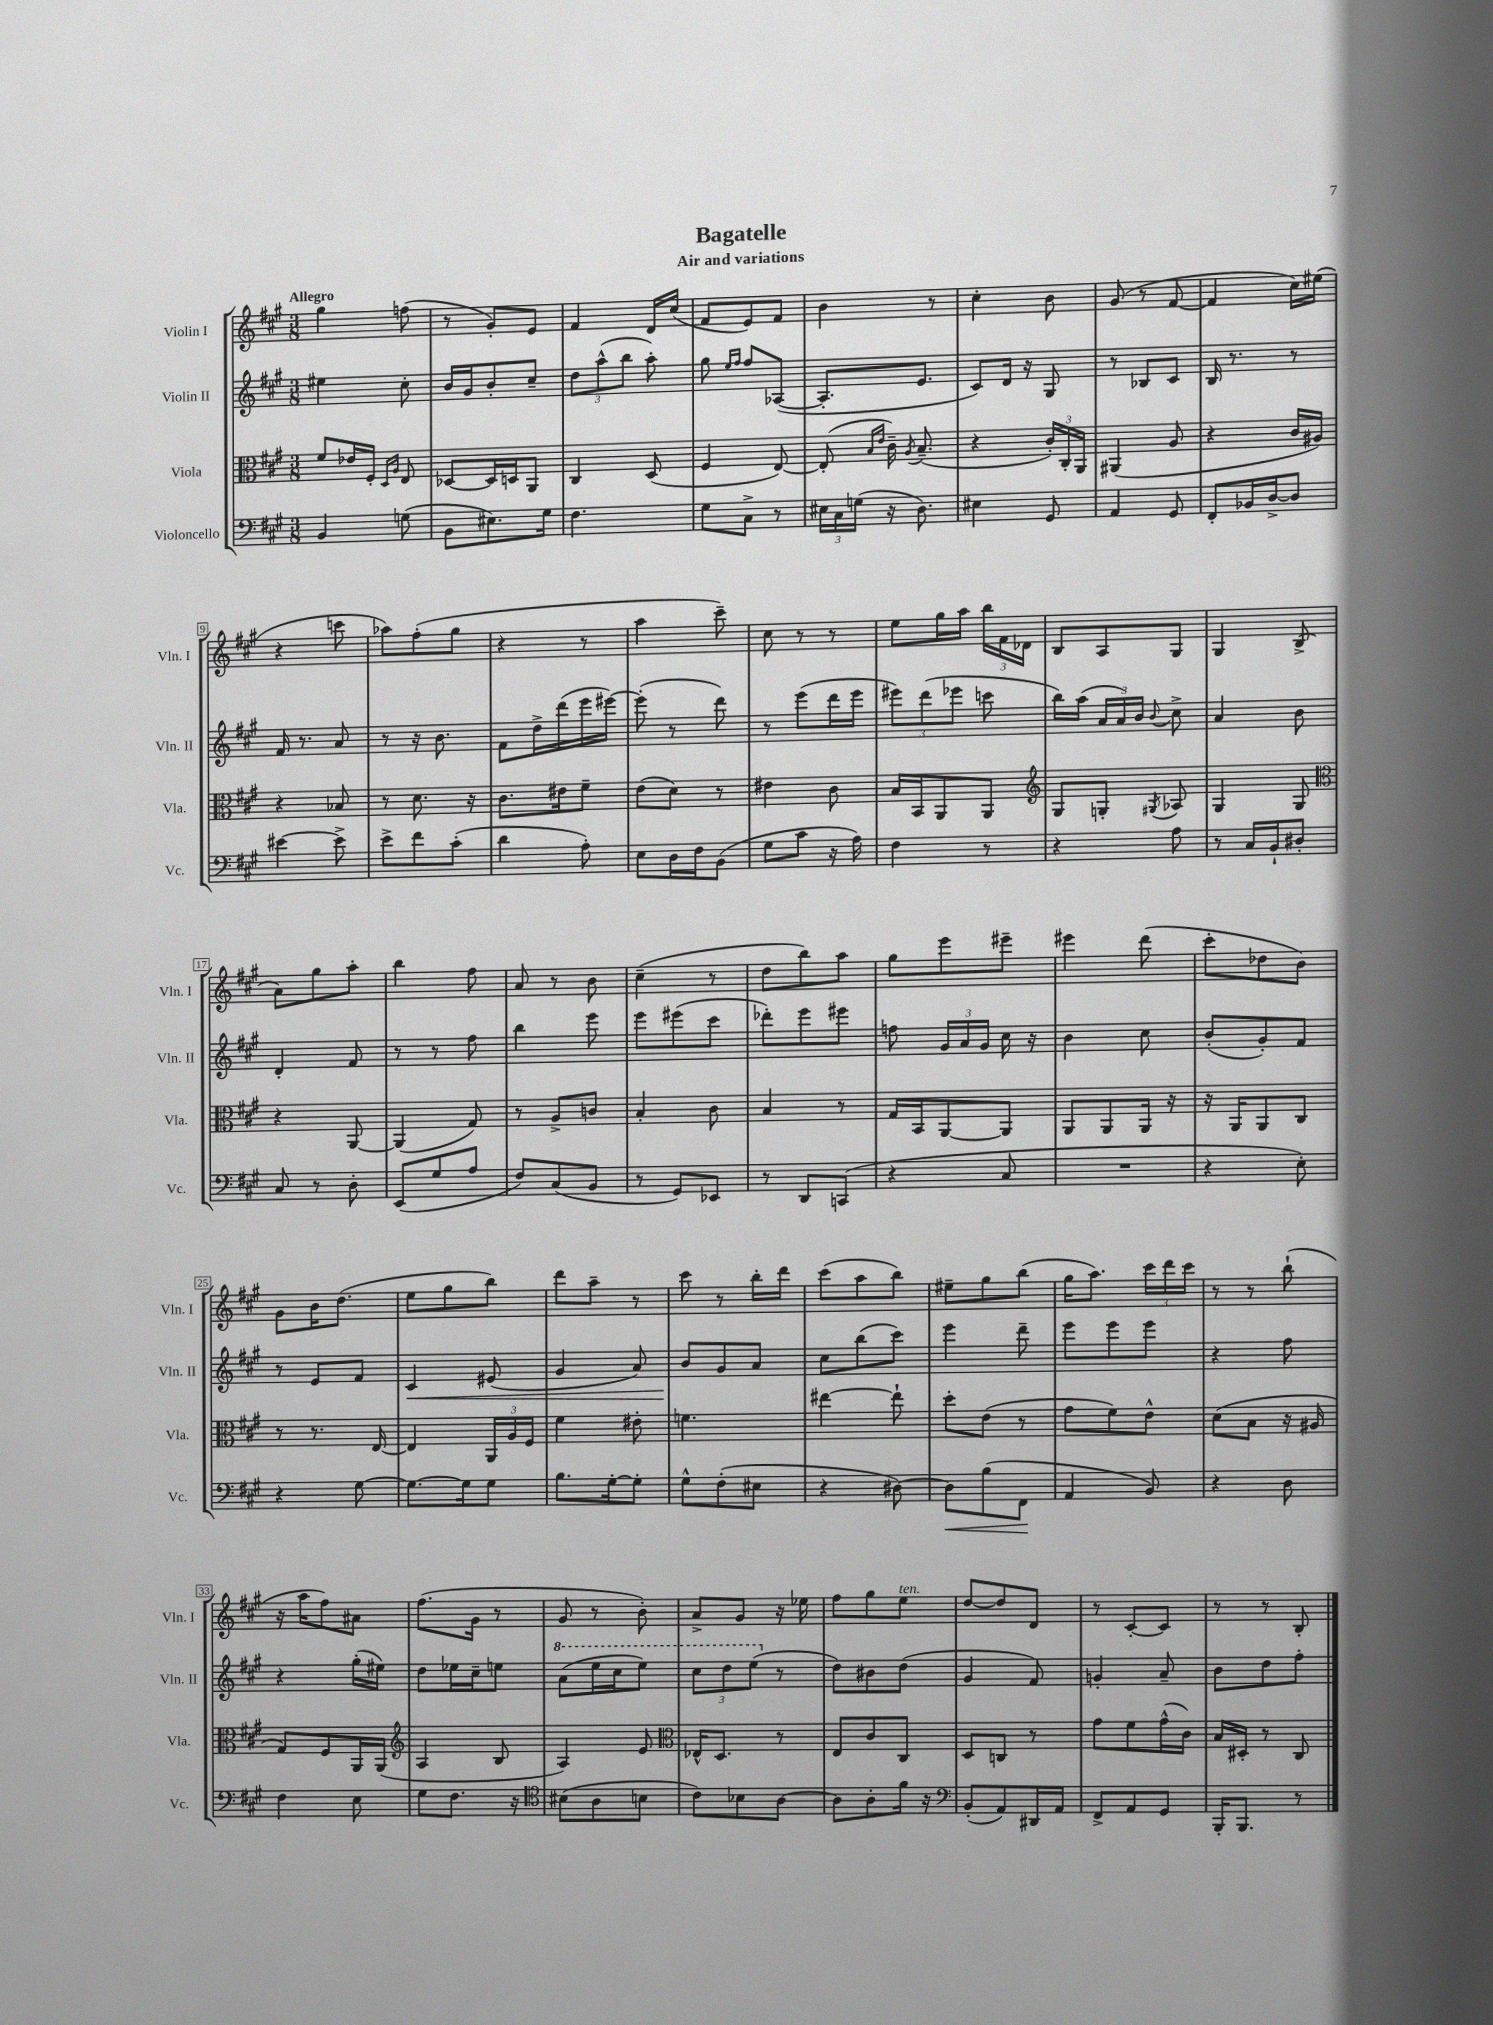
\header { title = "Bagatelle" subtitle = "Air and variations" }
<<
\new StaffGroup <<
\new Staff = "s0" \with { instrumentName = "Violin I" shortInstrumentName = "Vln. I" } {
    \clef treble \key a \major \numericTimeSignature \time 3/8 \tempo "Allegro"
    \autoBeamOff gis''4 f''8( |
    r8 gis'8[-.) e'8] |
    fis'4 d'16[ cis''16]( |
    fis'8[ e'8) fis'8] |
    b'4 r8 |
    cis''4-. b'8 |
    gis'8( r8 fis'8~ |
    fis'4 cis''16[) eis''16]( |
    r4 c'''8 |
    aes''8[) fis''8-.( gis''8] |
    r4 r8 |
    a''4 cis'''8--) |
    cis''8 r8 r8 |
    e''8[ gis''16 a''16] \tuplet 3/2 { b''16[ fis'16 des'16] } |
    b8[ a8 gis8] |
    gis4 b8->( |
    a'8[) gis''8 a''8]-. |
    b''4 fis''8 |
    a'8 r8 b'8 |
    cis''4--( r8 |
    d''8[ b''8) a''8] |
    gis''8[ e'''8 eis'''8]-- |
    eis'''4 d'''8( |
    cis'''8[-. des''8 b'8]) |
    gis'8[ b'16 d''8.]( |
    e''8[ gis''8 b''8]) |
    d'''8[ a''8]-- r8 |
    cis'''8 r8 b''16[-. d'''16] |
    cis'''8[( a''8 b''8]) |
    eis''8[-- gis''8 b''8]( |
    gis''16[ a''8.]) \tuplet 3/2 { cis'''16[ d'''16 cis'''16] } |
    r8 r8 b''8-!( |
    r16 a''16[ fis''8) ais'8] |
    fis''8.[( gis'16] r8 |
    gis'8 r8 b'8-.) |
    a'8[-> gis'8] r16 ees''16 |
    fis''8[ gis''8 e''8]^\markup { \italic "ten." } |
    d''8[~ d''8 d'8] |
    r8 cis'8[~-. cis'8] |
    r8 r8 b8-. \bar "|." |
}
\new Staff = "s1" \with { instrumentName = "Violin II" shortInstrumentName = "Vln. II" } {
    \clef treble \key a \major \numericTimeSignature \time 3/8
    \autoBeamOff eis''4 cis''8-. |
    b'16[ gis'16 b'8-. cis''8]-- |
    \tuplet 3/2 { d''8[ a''8-^( b''8] } a''8-.) |
    gis''8 \grace { e''16[ fis''16] } fis''8[ aes8]~( |
    aes8.[-. e'8.] |
    cis'8[) d'16] r16 gis8 |
    r8 bes8[ cis'8] |
    b16 r8. r8 |
    fis'16 r8. a'8 |
    r8 r16 b'8. |
    fis'8[ d''16-> d'''16( e'''16 eis'''16]~) |
    eis'''8-.( r8 d'''8) |
    r8 e'''8[( d'''16 e'''16] |
    \tuplet 3/2 { eis'''8[) d'''8( ees'''8] } c'''8 |
    b''16[) a''16]( \tuplet 3/2 { a'16[ a'16) b'16] } \appoggiatura { b'8 } cis''8-> |
    a'4 b'8 |
    d'4-. fis'8 |
    r8 r8 fis''8 |
    b''4 e'''8 |
    e'''8[ eis'''8( cis'''8] |
    des'''8[-.) e'''8 eis'''8] |
    f''8 \tuplet 3/2 { gis'16[ a'16 gis'16] } cis''16 r16 |
    b'4 cis''8 |
    b'8[-.( gis'8-.) fis'8] |
    r8 e'8[ fis'8] |
    cis'4\< eis'8( |
    gis'4 a'8) |
    b'8[\! gis'8 a'8] |
    cis''8[ b''8( cis'''8]) |
    e'''4 d'''8-- |
    e'''8[ e'''8 e'''8] |
    r4 fis''8 |
    r4 gis''16[-.( eis''16]) |
    d''8[ ees''16 cis''16-- e''8] |
    \ottava #1 a''8[( e'''16 cis'''16 e'''8]) |
    \tuplet 3/2 { cis'''8[ d'''8 e'''8]( \ottava #0 } r8 |
    d''8[) bis'8 d''8]( |
    gis'4 fis'8) |
    g'4-. a'8-- |
    b'8[ d''8 fis''8]-. \bar "|." |
}
\new Staff = "s2" \with { instrumentName = "Viola" shortInstrumentName = "Vla." } {
    \clef alto \key a \major \numericTimeSignature \time 3/8
    \autoBeamOff fis'8[ ees'16 fis16]-. \grace { d16[ a16] } e8 |
    des8[~ des16 d16 a,8] |
    cis4 d8( |
    fis4 e8~) |
    e8-.( \grace { b16[ e'16] } cis'16--) \acciaccatura { a8 } b8.--( |
    r4 \tuplet 3/2 { cis'16[-.) cis16-. a,16] } |
    ais,4( a8 |
    r4 cis'16[ ais16]) |
    r4 bes8 |
    r8 d'8. r16 |
    cis'8.[ eis'16 fis'8]-- |
    e'8[( d'8]) r8 |
    eis'4 cis'8 |
    b16[ b,16 a,8 a,8] |
    \clef treble gis8[ g8]-. \acciaccatura { gis8 } aes8 |
    gis4 gis8 |
    \clef alto r4 a,8~ |
    a,4( gis8) |
    r8 a8[-> c'8] |
    b4-. cis'8 |
    b4 r8 |
    gis16[ b,16 a,8~ a,8] |
    a,8[ a,8 a,16] r16 |
    r16 a,16[ a,8 cis8] |
    r8 r8. e16~ |
    e4 \tuplet 3/2 { a,16[ a16 fis16] } |
    fis'4 eis'8-. |
    f'4. |
    eis''4~ eis''8-! |
    d''8[-. e'8]( r8 |
    gis'8[ fis'8) e'8]-^ |
    d'8[( b8] r16 ais16 |
    gis8[) fis8 a,16 a,16]( |
    \clef treble a4 b8 |
    a4) e'8 |
    \clef alto ees16[-^ d8.] r8 |
    e8[ cis'8 cis8] |
    d8[ c8] r8 |
    gis'8[ fis'8 gis'16-^( cis'16]) |
    b16[ dis16]-. r8 cis8 \bar "|." |
}
\new Staff = "s3" \with { instrumentName = "Violoncello" shortInstrumentName = "Vc." } {
    \clef bass \key a \major \numericTimeSignature \time 3/8
    \autoBeamOff b,4 g8( |
    b,8[ eis8.) gis16] |
    fis4. |
    gis8[ cis8]-> r8 |
    \tuplet 3/2 { eis16[ cis16 g16]( } r16 d8.) |
    eis4 gis,8 |
    a,4 gis,8 |
    fis,8[-. bes,16 d16~-> d8] |
    eis'4~ eis'8-> |
    e'8[-> fis'8 cis'8]-.( |
    d'4 a8-.) |
    e8[ d16 fis16 b,8]( |
    gis8[ cis'8] r16 a16) |
    fis4 r8 |
    r4 a8 |
    r8 cis16[ b,16-! dis8]-. |
    cis8 r8 d8-. |
    e,8[( gis8 a8] |
    fis8[) cis8( b,8] |
    r8 gis,8[) ees,8] |
    r8 d,8[ c,8]( |
    r4 cis8 |
    R4. |
    r4 e8-.) |
    r4 gis8~ |
    gis8.[~ gis16 gis8] |
    b8.[ gis16~-. gis8]-. |
    gis8[-^ fis8-.( eis8] |
    r4 dis8~) |
    dis8[\< b8( fis,8]\! |
    a,4 b,8) |
    r4 d8 |
    fis4 e8 |
    gis8[ fis8.] r16 |
    \clef tenor bis8[( a8 b8] |
    cis'8[) bes8 a8]~ |
    a8[ a8-. fis'16] r16 |
    \clef bass b,8[-.( a,8) dis,16 a,16] |
    fis,8[-> a,8 gis,8] |
    b,,16[-. b,,8.] r8 \bar "|." |
}
>>
>>
\layout { \context { \Score \override BarNumber.stencil = #(make-stencil-boxer 0.1 0.3 ly:text-interface::print) } }
